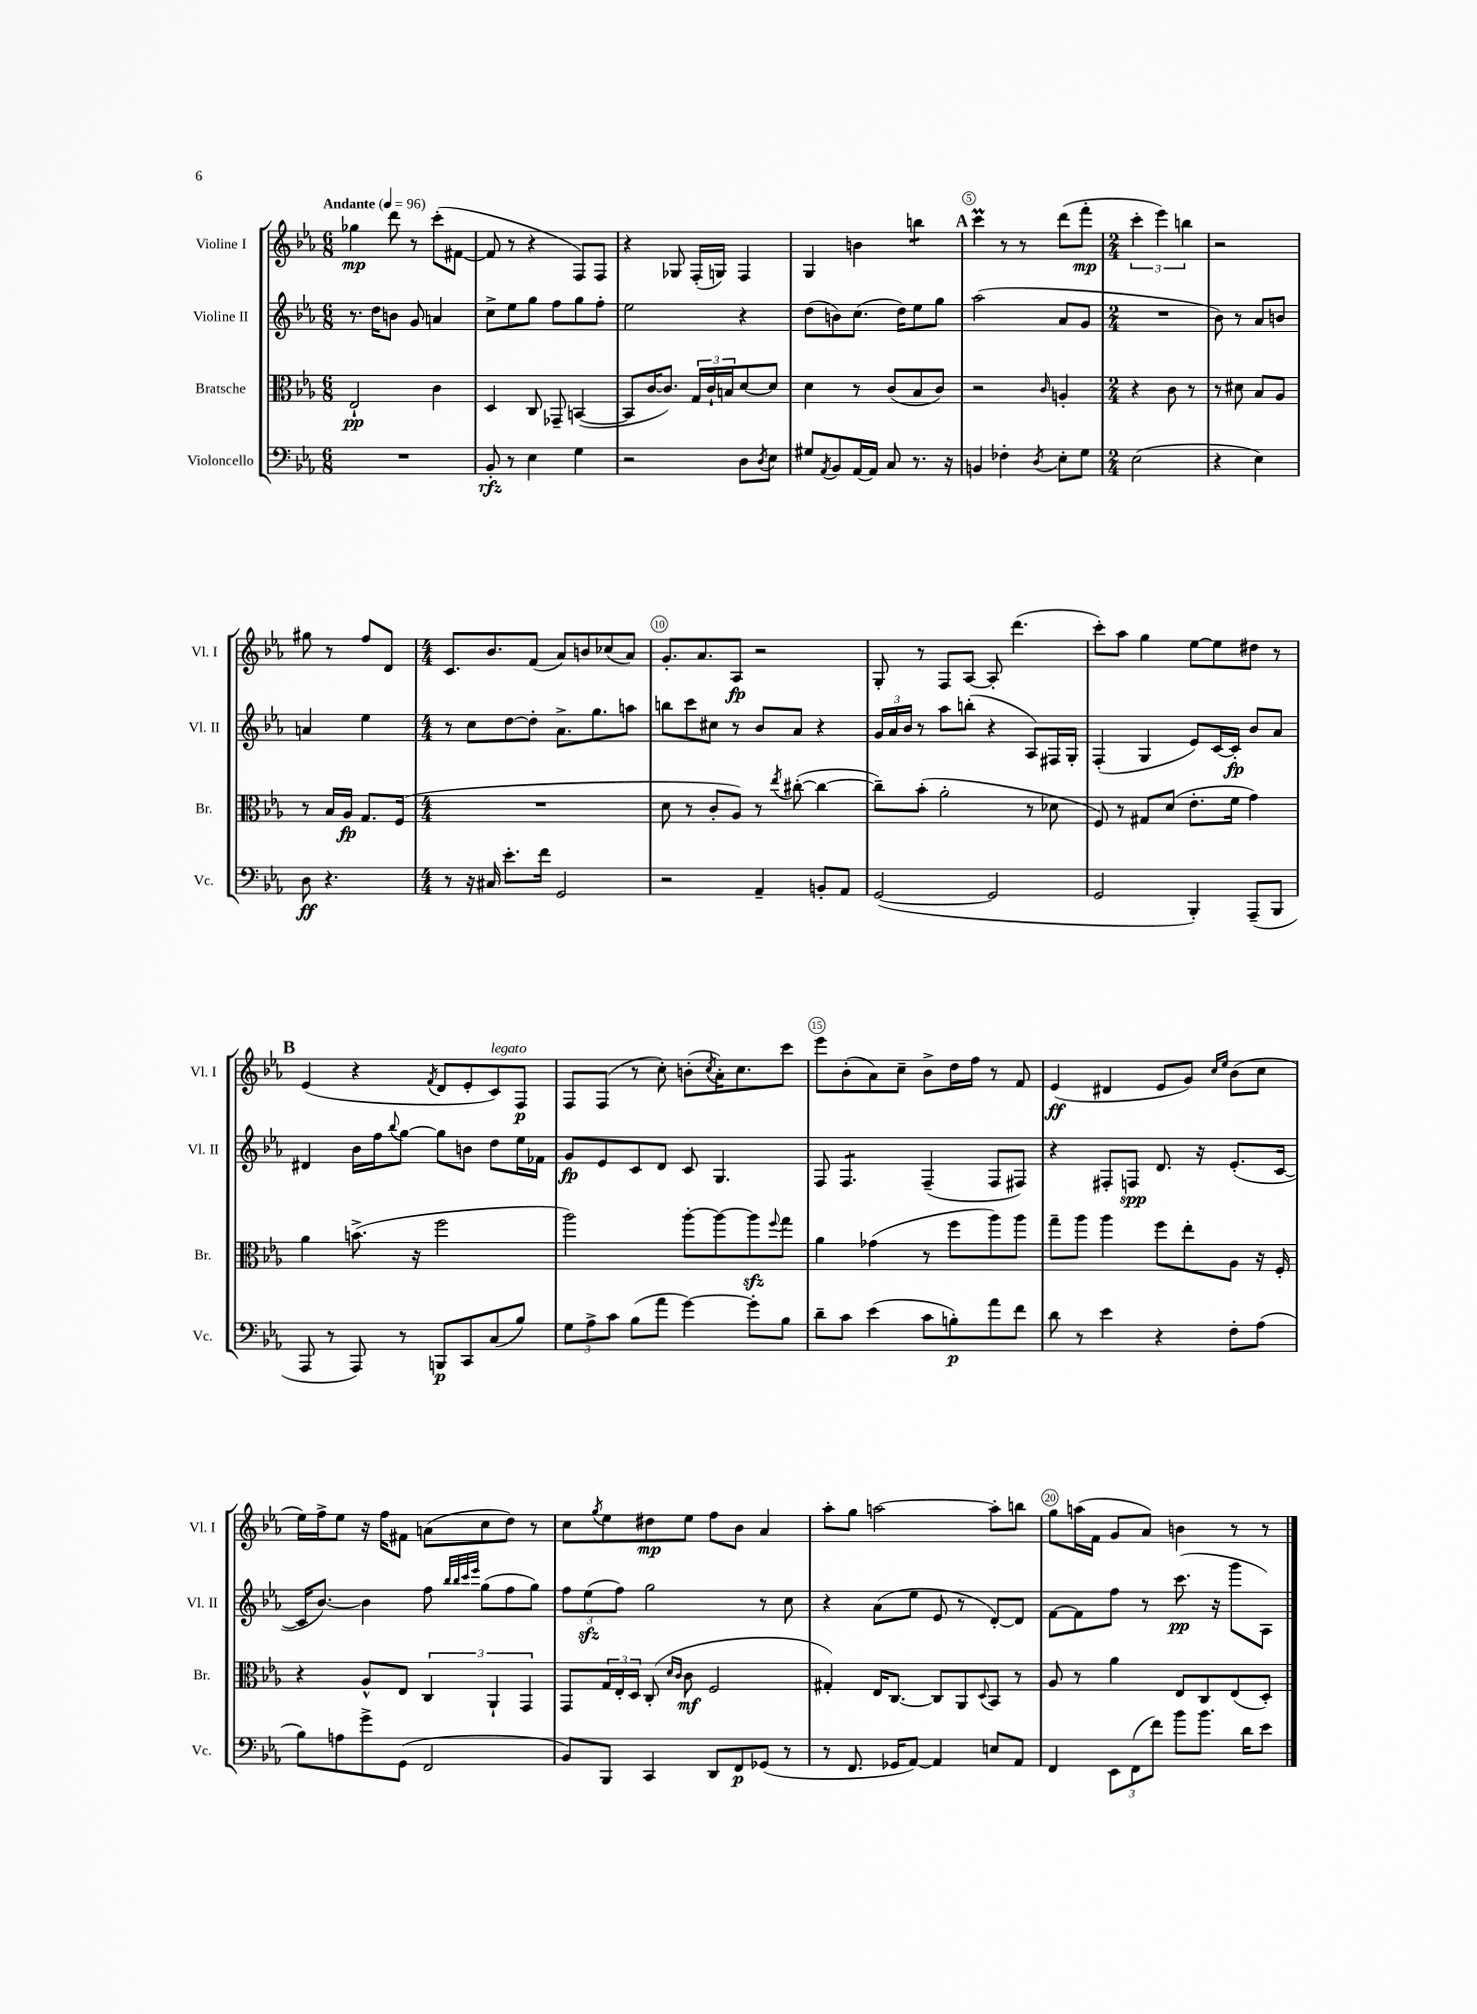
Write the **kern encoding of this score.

**kern	**kern	**kern	**kern
*staff4	*staff3	*staff2	*staff1
*clefF4	*clefC3	*clefG2	*clefG2
*k[b-e-a-]	*k[b-e-a-]	*k[b-e-a-]	*k[b-e-a-]
*M6/8	*M6/8	*M6/8	*M6/8
*MM96	*MM96	*MM96	*MM96
2.r	2E-`	8.r	4gg-
.	.	16dd	.
.	.	8b	8ddd
.	.	8g	8r
.	4c	4a	(8ccc'
.	.	.	[8f#
=	=	=	=
8BB-'	4D	8cc^	8f#]
8r	.	8ee-	8r
4E-	8C	8gg	4r
.	8GG-~	8ff	.
4G	([4BB	8gg	8F)
.	.	8ff'	8F
=	=	=	=
2r	8BB]	2ee-	4r
.	[16c	.	.
.	8.c])	.	.
.	.	.	8G-
.	24G	.	(16F'
.	24c`	.	.
.	.	.	16G)
.	24B	.	.
8D	[8d	4r	4F
8qD	.	.	.
8E-	8d]	.	.
=	=	=	=
8G#	4d	(8dd	4G
8qAA-	.	.	.
8BB-	.	8b)	.
[16AA-	8r	(8.cc	4b
16AA-]	.	.	.
8C	(8c	.	.
.	.	16dd)	.
8.r	8B-	8ee-	4bb
.	8c)	8gg	.
16r	.	.	.
=	=	=	=
4BB	2r	(2aa-	4ccc
4F-'	.	.	8r
.	.	.	8r
8qD	16qqc	.	.
8E-'	4A'	8a-	(8ddd
8G	.	8g	8fff'
=	=	=	=
*M2/4	*M2/4	*M2/4	*M2/4
(2E-	4r	2r	6ccc'
.	.	.	6eee-)
.	8c	.	.
.	.	.	6bb
.	8r	.	.
=	=	=	=
4r	8r	8b-)	2r
.	8d#	8r	.
4E-)	8B-	8a-	.
.	8A-	8b	.
=	=	=	=
8D	8r	4a	8gg#
4.r	16B-	.	8r
.	16A-	.	.
.	8.G	4ee-	8ff
.	.	.	8d
.	(16F	.	.
=	=	=	=
*M4/4	*M4/4	*M4/4	*M4/4
8r	1r	8r	8.c
16r	.	8cc	.
16C#	.	.	8.b-
8.e-'	.	[8dd	.
.	.	8dd']	(8f
16f	.	.	.
2GG	.	8.a-^	8a-)
.	.	.	8b
.	.	8.gg	.
.	.	.	(8cc-
.	.	8aa	8a-)
=	=	=	=
2r	8d	8bb	8.g'
.	8r	8ccc	.
.	.	.	8.a-
.	8c'	8cc#	.
.	8A-)	8r	8A-
4AA-~	8r	8b-	2r
.	8qee-	.	.
.	([8cc#'	8a-	.
8BB'	4cc#_	4r	.
8AA-	.	.	.
=	=	=	=
([2GG	8cc#~])	24g	8G'
.	.	24a-	.
.	.	24b-	.
.	(8b-'	8r	8r
.	2a-'	8aa-	8F
.	.	(8bb'	[8A-
2GG]	.	4r	8A-']
.	.	.	(4.ddd
.	8r	8A-)	.
.	8d-	16F#	.
.	.	16G'	.
=	=	=	=
2GG	8F)	(4F'	8ccc')
.	8r	.	8aa-
.	8G#	4G	4gg
.	(8d	.	.
4BBB-')	8.e-'	8e-)	[8ee-
.	.	[16c	8ee-]
.	16f	16c']	.
(8AAA-~	4g)	8b-	8dd#
8BBB-	.	8a-	8r
=	=	=	=
8AAA-	4a-	4d#	(4e-
8r	.	.	.
8AAA-)	(8.b^	16b-	4r
.	.	16ff	.
.	.	8qqbb-	.
8r	.	[8gg	.
.	16r	.	.
.	.	.	8qf
8BBB	2ff	8gg]	8d
8CC	.	8b	8e-'
(8C	.	8dd	8c)
8B-)	.	16ee-	8F
.	.	16f-	.
=	=	=	=
12G	2aa-)	8g	8F
12A-^	.	.	.
.	.	8e-	(8F
12c	.	.	.
(8B-	.	8c	8r
8a-	.	8d	8cc')
[4g)	[8aa-'	8c	(8b'
.	.	.	8qcc
.	8aa-_	4.G	16a-')
.	.	.	8.cc
8g']	8aa-]	.	.
.	8qqff	.	.
8B-	8gg	.	8ccc
=	=	=	=
8d~	4a-	8F	8eee-
8c	.	4.F	(8b-'
(4e-	(4g-	.	8a-)
.	.	.	8cc~
8c	8r	(4F~	8b-^
8B')	8ff	.	16dd
.	.	.	16ff
8a-	8aa-)	8F	8r
8f	8aa-	8F#)	8f
=	=	=	=
8d	8gg~	4r	(4e-
8r	8aa-	.	.
4e-	4aa-	8F#'	4d#
.	.	8F	.
4r	8ff	8.d	8e-
.	8ee-'	.	8g)
.	.	16r	.
.	.	.	16qqcc
.	.	.	16qqee-
8F'	8A-	(8.e-'	(8b-
(8A-	16r	.	8cc
.	16F'	[16c	.
=	=	=	=
8B-)	4r	16c]	16ee-)
.	.	[8.b-)	16ff^
8A	.	.	8ee-
8g^	8A-^^	4b-]	16r
.	.	.	16ff
(8GG	8E-	.	8f#
2FF	6C	8ff	(8a
.	.	32qqbb-	.
.	.	32qqbb-	.
.	.	32qqccc	.
.	.	32qqeee-	.
.	.	(8gg	8cc
.	6AA-`	.	.
.	.	8ff	8dd)
.	6GG	.	.
.	.	8gg)	8r
=	=	=	=
8BB-)	8GG	12ff	8cc
.	.	(12ee-	.
.	.	.	8qgg
8BBB-	24G	.	8ee-
.	24E-'	12ff)	.
.	24D	.	.
4CC	(8C'	2gg	8dd#
.	16qqd	.	.
.	16qqc	.	.
.	8c	.	8ee-
8DD	2F	.	8ff
8FF	.	.	8b-
(8GG-	.	8r	4a-
8r	.	8cc	.
=	=	=	=
8r	4G#')	4r	8aa-'
8.FF	.	.	8gg
.	16E-	(8a-	[2aa
16GG-	[8.C	.	.
[8AA-)	.	8ee-	.
4AA-]	8C]	8e-	.
.	8AA-	8r	.
.	8qqD	.	.
8E	8BB-	[8d')	8aa']
8AA-	8r	8d]	8bb
=	=	=	=
4FF	8A-	[8f	8gg
.	8r	8f]	(16aa
.	.	.	16f
12EE-	4a-	8ff	8g
(12FF	.	.	.
.	.	8r	8a-)
12f)	.	.	.
8b-	8E-	(8.ccc	4b
8.b-	8C	.	.
.	.	16r	.
.	(8E-	8ggg	8r
16d	.	.	.
8e-	8D')	8A-)	8r
==	==	==	==
*-	*-	*-	*-
